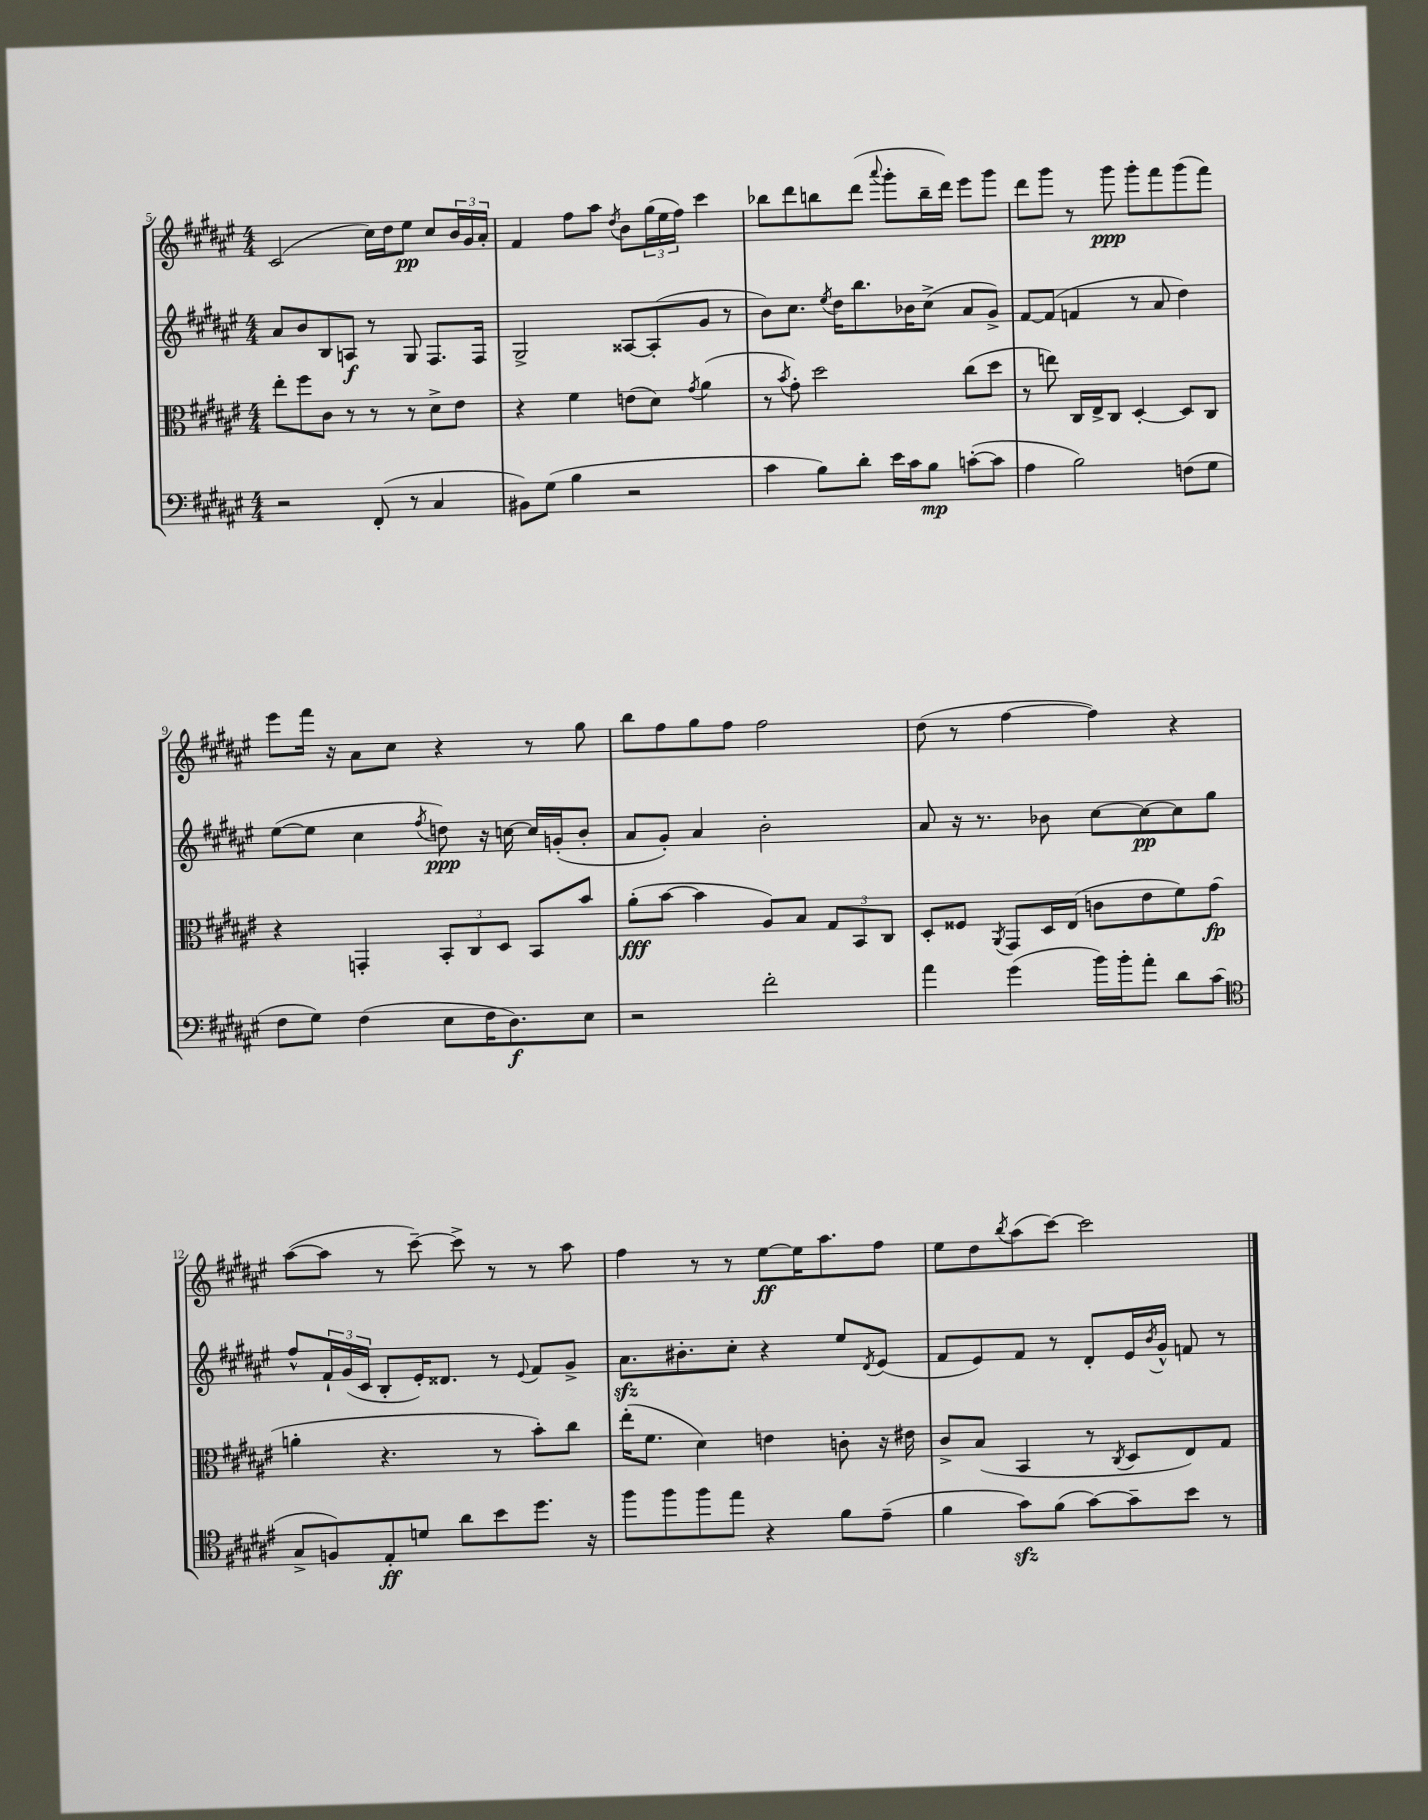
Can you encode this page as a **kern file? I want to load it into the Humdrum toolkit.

**kern	**kern	**kern	**kern
*staff4	*staff3	*staff2	*staff1
*clefF4	*clefC3	*clefG2	*clefG2
*k[f#c#g#d#a#e#]	*k[f#c#g#d#a#e#]	*k[f#c#g#d#a#e#]	*k[f#c#g#d#a#e#]
*M4/4	*M4/4	*M4/4	*M4/4
2r	8ee#'	8a#	(2c#
.	8ff#	8b	.
.	8c#	8B	.
.	8r	8A	.
(8FF#'	8r	8r	16cc#)
.	.	.	16dd#
8r	8r	8G#	8ee#
4C#	8d#^	8.F#	8cc#
.	8e#	.	24b
.	.	.	24g#
.	.	16F#	.
.	.	.	24a#'
=	=	=	=
8BB#)	4r	2G#^	4f#
(8G#	.	.	.
4B	4f#	.	8ff#
.	.	.	8aa#
.	.	.	8qdd#
2r	(8e	[8A##	8b
.	8d#)	(8A##']	(24gg#
.	.	.	24ee#
.	.	.	24ff#)
.	8qg#	.	.
.	(4a#	8g#	4ccc#
.	.	8r	.
=	=	=	=
4c#	8r	8b)	8bb-
.	8qb	.	.
.	8g#')	8.cc#	8ddd#
8B)	2dd#	.	8bb
.	.	8qee#	.
.	.	16dd#	.
8d#'	.	8.bb	(8ddd#
.	.	.	8qqaaa#
16e#	.	.	8ggg#'
16c#	.	16b-	.
8B	.	(8cc#^	16bb~
.	.	.	16ddd#)
([8c'	(8cc#	8a#	8eee#
8c]	8dd#	8g#^)	8ggg#
=	=	=	=
4A#	8r	[8f#	8ddd#
.	8ee)	(8f#]	8ggg#
2B)	16C#	4f	8r
.	16E#^	.	.
.	8C#	.	8ggg#
.	[4D#'	8r	8ggg#'
.	.	8a#	8fff#
(8F	8D#]	4dd#)	(8ggg#
8G#	8C#	.	8fff#)
=	=	=	=
8F#	4r	([8ee#	8eee#
8G#)	.	8ee#]	16fff#
.	.	.	16r
(4F#	4GG'	4cc#	8a#
.	.	.	8cc#
.	.	8qff#	.
8E#	12BB'	8dd)	4r
.	12C#	.	.
16F#	.	16r	.
.	12D#	.	.
8.D#)	.	[16cc	.
.	8BB	16cc]	8r
.	.	(16g'	.
8E#	8b	8b'	8gg#
=	=	=	=
2r	(8a#'	8a#	8bb
.	[8b	8g#')	8ff#
.	4b]	4a#	8gg#
.	.	.	8ff#
2f#'	8A#)	2b'	2ff#
.	8B	.	.
.	12G#	.	.
.	12BB	.	.
.	12C#	.	.
=	=	=	=
4a#	8D#'	8a#	(8dd#
.	8F##	16r	8r
.	.	8.r	.
.	8qAA#	.	.
(4g#	8GG#	.	[4ff#
.	16D#	8b-	.
.	(16E#	.	.
16b)	8c	[8cc#	4ff#])
16b'	.	.	.
8a#'	8e#	8cc#_	.
8d#	8f#)	8cc#]	4r
(8c#	(8g#	8gg#	.
=	=	=	=
*clefC4	*	*	*
8G#^	4a'	8ff#^^	([8aa#
8F)	.	24f#`	8aa#]
.	.	(24g#	.
.	.	24c#	.
8E#'	4.r	8B'	8r
8d	.	16e#')	[8ccc#~)
.	.	8.d##	.
8a#	.	.	8ccc#^]
8b	8r	8r	8r
.	.	8qqe#	.
8.dd#	8b')	8f#	8r
.	8cc#	8g#^	8aa#
16r	.	.	.
=	=	=	=
8ff#	(16ee#'	8.a#	4ff#
.	8.f#	.	.
8ff#	.	.	.
.	.	8.b#'	.
8ff#	4d#)	.	8r
8ee#	.	8cc#'	8r
4r	4e	4r	[8ee#
.	.	.	16ee#]
.	.	.	8.aa#
8f#	8c'	8ee#	.
.	.	8qd#	.
(8e#~	16r	(8e#	8ff#
.	16e#	.	.
=	=	=	=
4f#	8c#^	8f#	8ee#
.	(8B	8e#)	8dd#
.	.	.	8qbb
8g#)	4BB	8f#	(8aa#
(8f#	.	8r	[8ccc#)
[8g#)	8r	8d#'	2ccc#]
.	8qC#	.	.
8g#~]	8D#	16e#	.
.	.	8qb	.
.	.	16g#^^	.
8b	8E#)	8f	.
8r	8G#	8r	.
==	==	==	==
*-	*-	*-	*-
